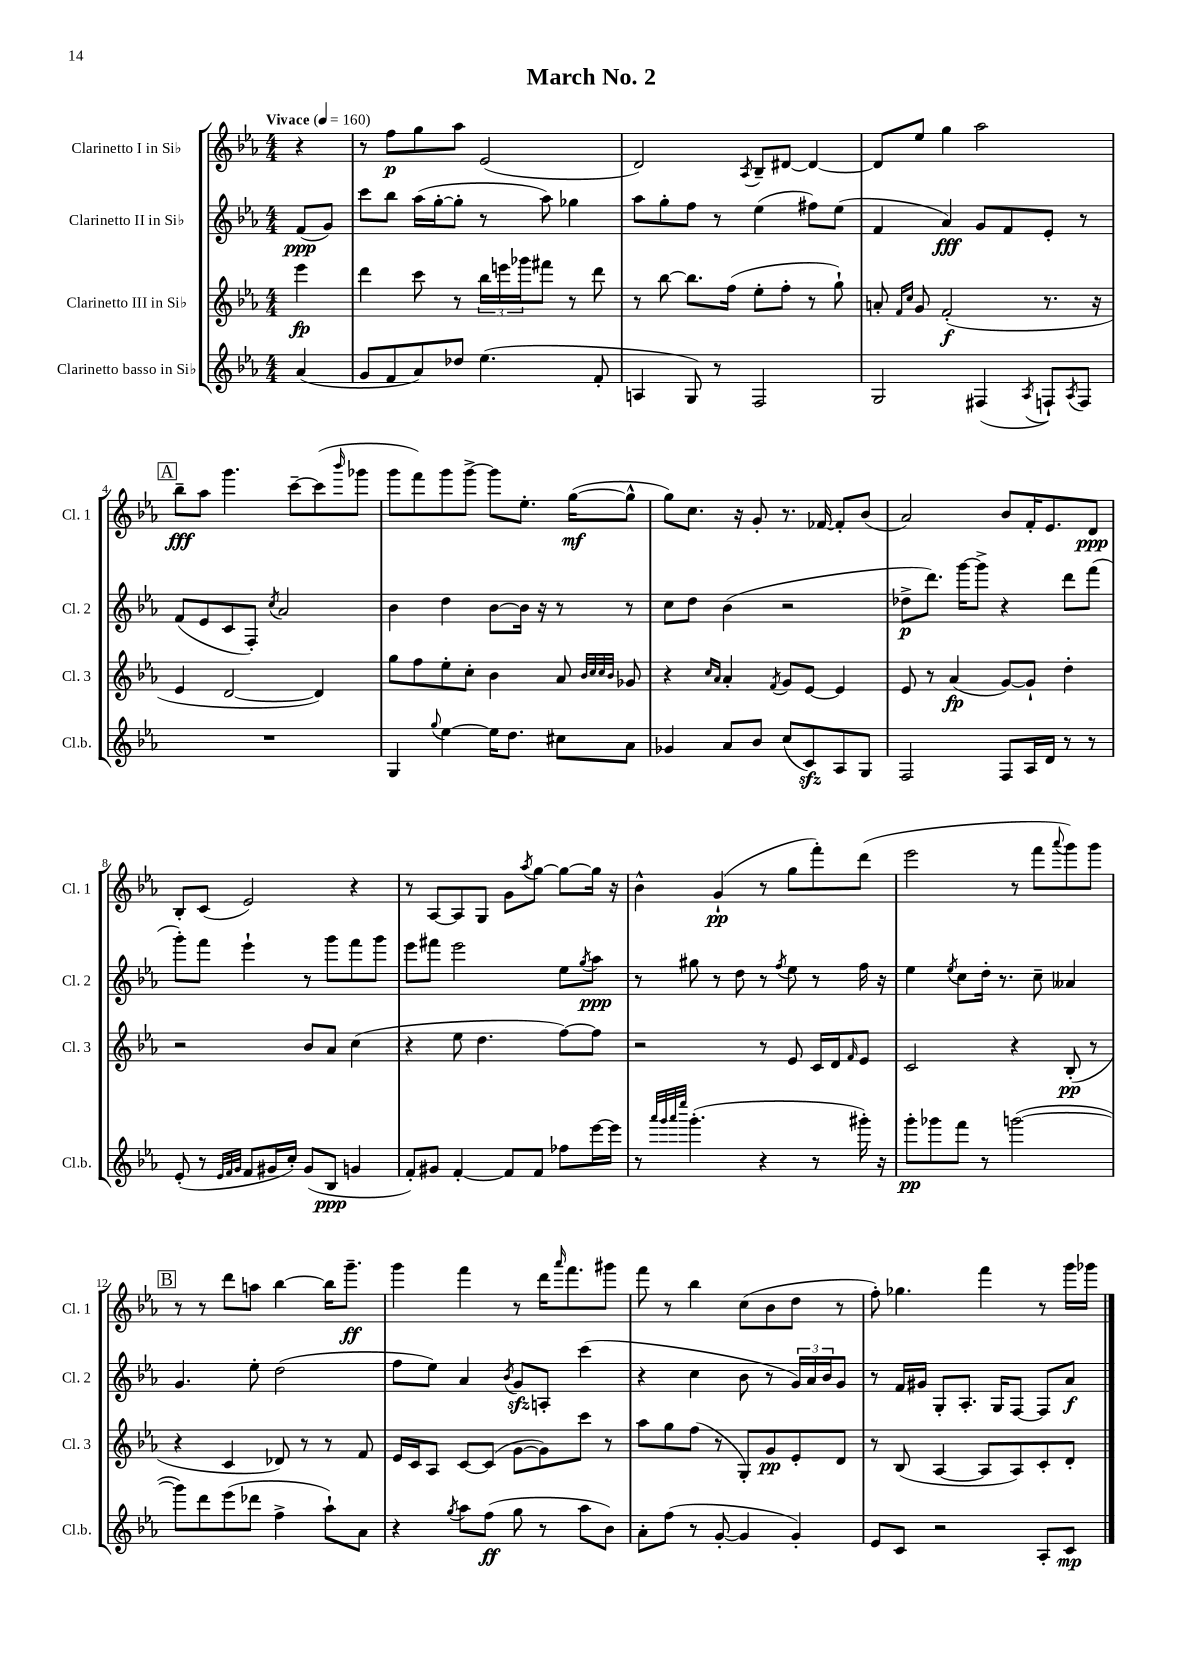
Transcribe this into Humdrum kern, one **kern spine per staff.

**kern	**dynam	**kern	**dynam	**kern	**dynam	**kern	**dynam
*part4	*part4	*part3	*part3	*part2	*part2	*part1	*part1
*staff4	*staff4	*staff3	*staff3	*staff2	*staff2	*staff1	*staff1
*I"Clarinetto basso in Si♭	*	*I"Clarinetto III in Si♭	*	*I"Clarinetto II in Si♭	*	*I"Clarinetto I in Si♭	*
*I'Cl.b.	*	*I'Cl. 3	*	*I'Cl. 2	*	*I'Cl. 1	*
*clefG2	*	*clefG2	*	*clefG2	*	*clefG2	*
*k[b-e-a-]	*	*k[b-e-a-]	*	*k[b-e-a-]	*	*k[b-e-a-]	*
*M4/4	*	*M4/4	*	*M4/4	*	*M4/4	*
*MM160	*	*MM160	*	*MM160	*	*MM160	*
=	=	=	=	=	=	=	=
!	!	!	!	!	!	!LO:TX:a:B:t=Vivace	!
(4a-/	.	4eee-\	fp	(8f/L	ppp	4r	.
.	.	.	.	8g/J)	.	.	.
=1	=1	=1	=1	=1	=1	=1	=1
8g/L	.	4ddd\	.	8ccc\L	.	8r	.
8f/	.	.	.	8bb-\J	.	8ff\L	p
8a-/)	.	8ccc\	.	(16aa-\LL	.	8gg\	.
.	.	.	.	[16gg'\J	.	.	.
8dd-X/J	.	8r	.	8gg'\J]	.	8aa-\J	.
(4.ee-\	.	24bb-\LL	.	8r	.	(2e-/	.
.	.	24eeen\	.	.	.	.	.
.	.	24ggg-X\J	.	.	.	.	.
.	.	8fff#X\J	.	8aa-\)	.	.	.
.	.	8r	.	4gg-X\	.	.	.
8f'/	.	8ddd\	.	.	.	.	.
=2	=2	=2	=2	=2	=2	=2	=2
4An/	.	8r	.	8aa-\L	.	2d/)	.
.	.	[8bb-\	.	8gg'\	.	.	.
8G/)	.	8.bb-\L]	.	8ff\J	.	.	.
8r	.	.	.	8r	.	.	.
.	.	(16ff\Jk	.	.	.	.	.
.	.	.	.	.	.	8qA-/	.
2F/	.	8ee-'\L	.	(4ee-\	.	8B-~/L	.
.	.	8ff'\J	.	.	.	[8d#X/J	.
.	.	8r	.	8ff#X\L)	.	4d#/_	.
.	.	8gg`\)	.	(8ee-\J	.	.	.
=3	=3	=3	=3	=3	=3	=3	=3
2G/	.	8an'/	.	4f/	.	8d#/L]	.
.	.	16qqf/LL	.	.	.	.	.
.	.	16qqcc/JJ	.	.	.	.	.
.	.	8g/	.	.	.	8ee-/J	.
.	.	(2f'/	f	4a-/)	fff	4gg\	.
(4F#X/	.	.	.	8g/L	.	2aa-\	.
.	.	.	.	8f/	.	.	.
8qA-/	.	.	.	.	.	.	.
8Fn`/L)	.	8.r	.	8e-'/J	.	.	.
8qA-/	.	.	.	.	.	.	.
8F/J	.	.	.	8r	.	.	.
.	.	16r	.	.	.	.	.
!!LO:LB:g=z
!!LO:REH:place=s1:t=A
=4	=4	=4	=4	=4	=4	=4	=4
1r	.	4e-/	.	(8f/L	.	8bb-~\L	fff
.	.	.	.	8e-/	.	8aa-\J	.
.	.	[2d/	.	8c/	.	4.ggg\	.
.	.	.	.	8F'/J)	.	.	.
.	.	.	.	8qcc/	.	.	.
.	.	.	.	2a-/	.	.	.
.	.	.	.	.	.	[8ccc~\L	.
.	.	4d/])	.	.	.	(8ccc\]	.
.	.	.	.	.	.	16qqbbb-/	.
.	.	.	.	.	.	8ggg-X\J	.
=5	=5	=5	=5	=5	=5	=5	=5
4G/	.	8gg\L	.	4b-\	.	8ggg\L	.
.	.	8ff\	.	.	.	8fff\)	.
8qqgg/	.	.	.	.	.	.	.
[4ee-\	.	8ee-'\	.	4dd\	.	8ggg\	.
.	.	8cc'\J	.	.	.	[8ggg^\J	.
16ee-\KL]	.	4b-\	.	[8b-\L	.	8ggg\L]	.
8.dd\J	.	.	.	.	.	.	.
.	.	.	.	16b-\Jk]	.	8.ee-'\J	.
.	.	.	.	16r	.	.	.
8cc#X\L	.	8a-/	.	8r	.	.	.
.	.	.	.	.	.	([16gg\KL	mf
.	.	32qqb-/LLL	.	.	.	.	.
.	.	32qqcc/	.	.	.	.	.
.	.	32qqcc/	.	.	.	.	.
.	.	32qqb-/JJJ	.	.	.	.	.
8a-\J	.	8g-X/	.	8r	.	8gg^^\J]	.
=6	=6	=6	=6	=6	=6	=6	=6
4g-X/	.	4r	.	8cc\L	.	8gg\L)	.
.	.	.	.	8dd\J	.	8.cc\J	.
.	.	16qqcc/LL	.	.	.	.	.
.	.	16qqa-/JJ	.	.	.	.	.
8a-/L	.	4a-'/	.	(4b-\	.	.	.
.	.	.	.	.	.	16r	.
8b-/J	.	.	.	.	.	8g'/	.
.	.	8qf/	.	.	.	.	.
(8cc/L	.	8g/L	.	2r	.	8.r	.
8czz/)	.	[8e-/J	.	.	.	.	.
.	.	.	.	.	.	[16f-X/	.
8A-/	.	4e-/]	.	.	.	8f-'/L]	.
8G/J	.	.	.	.	.	(8b-/J	.
=7	=7	=7	=7	=7	=7	=7	=7
2F/	.	8e-/	.	8dd-X^\L	p	2a-/)	.
.	.	8r	.	8.ddd\J)	.	.	.
.	.	(4a-/	fp	.	.	.	.
.	.	.	.	[16ggg\KL	.	.	.
.	.	.	.	8ggg^\J]	.	.	.
8F/L	.	[8g/L)	.	4r	.	8b-/L	.
16A-/L	.	8g`/J]	.	.	.	16f'/K	.
16d/JJ	.	.	.	.	.	8.e-/	.
8r	.	4dd'\	.	8ddd\L	.	.	.
8r	.	.	.	(8fff\J	.	8d/J	ppp
!!LO:LB:g=z
=8	=8	=8	=8	=8	=8	=8	=8
(8e-'/	.	2r	.	8ggg'\L)	.	8B-'/L	.
8r	.	.	.	8fff\J	.	(8c/J	.
32qqe-/LLL	.	.	.	.	.	.	.
32qqf/	.	.	.	.	.	.	.
32qqg/JJJ	.	.	.	.	.	.	.
8f/L	.	.	.	4eee-`\	.	2e-/)	.
16g#X/L	.	.	.	.	.	.	.
16cc'/JJ)	.	.	.	.	.	.	.
(8g#/L	.	8b-/L	.	8r	.	.	.
8B-/J	ppp	8a-/J	.	8ggg\L	.	.	.
4gn/	.	(4cc\	.	8fff\	.	4r	.
.	.	.	.	8ggg\J	.	.	.
=9	=9	=9	=9	=9	=9	=9	=9
8f'/L)	.	4r	.	8eee-\L	.	8r	.
8g#X/J	.	.	.	8fff#X\J	.	[8A-/L	.
[4f'/	.	8ee-\	.	2eee-\	.	8A-/]	.
.	.	4.dd\	.	.	.	8G/J	.
8f/L]	.	.	.	.	.	8g\L	.
.	.	.	.	.	.	8qaa-/	.
8f/J	.	.	.	.	.	[8gg\J	.
8ff-X\L	.	[8ff\L)	.	8ee-\L	.	8gg\L_	.
.	.	.	.	8qgg/	.	.	.
[16eee-\L	.	8ff\J]	.	8aa-\J	ppp	16gg\Jk]	.
16eee-\JJ]	.	.	.	.	.	16r	.
=10	=10	=10	=10	=10	=10	=10	=10
8r	.	2r	.	8r	.	4b-^^\	.
32qqaaa-/LLL	.	.	.	.	.	.	.
32qqggg/	.	.	.	.	.	.	.
32qqaaa-/	.	.	.	.	.	.	.
32qqeeee-/JJJ	.	.	.	.	.	.	.
(4.ggg'\	.	.	.	8gg#X\	.	.	.
.	.	.	.	8r	.	(4g`/	pp
.	.	.	.	8dd\	.	.	.
4r	.	8r	.	8r	.	8r	.
.	.	.	.	8qff/	.	.	.
.	.	8e-/	.	8ee-\	.	8gg\L	.
8r	.	16c/LL	.	8r	.	8fff'\)	.
.	.	16d/J	.	.	.	.	.
.	.	16qqf/	.	.	.	.	.
16ggg#X'\)	.	8e-/J	.	16ff\	.	(8ddd\J	.
16r	.	.	.	16r	.	.	.
=11	=11	=11	=11	=11	=11	=11	=11
8ggg'\L	pp	2c/	.	4ee-\	.	2eee-\	.
8ggg-X\	.	.	.	.	.	.	.
.	.	.	.	8qee-/	.	.	.
8fff\J	.	.	.	8cc\L	.	.	.
8r	.	.	.	16dd'\Jk	.	.	.
.	.	.	.	8.r	.	.	.
([2gggn\	.	4r	.	.	.	8r	.
.	.	.	.	8cc~\	.	8fff\L	.
.	.	.	.	.	.	8qqaaa-/	.
.	.	(8B-'/	pp	4a--X/	.	8ggg\)	.
.	.	8r	.	.	.	8ggg\J	.
!!LO:LB:g=z
!!LO:REH:place=s1:t=B
=12	=12	=12	=12	=12	=12	=12	=12
8ggg\L])	.	4r	.	4.g/	.	8r	.
8ddd\	.	.	.	.	.	8r	.
(8eee-\	.	4c/	.	.	.	8ddd\L	.
8ddd-X\J	.	.	.	8ee-'\	.	8aan\J	.
4ff^\	.	8d-X/)	.	(2dd\	.	[4bb-\	.
.	.	8r	.	.	.	.	.
8aa-`\L)	.	8r	.	.	.	16bb-\KL]	.
.	.	.	.	.	.	8.ggg~\J	ff
8a-\J	.	8f/	.	.	.	.	.
=13	=13	=13	=13	=13	=13	=13	=13
4r	.	16e-/LL	.	8ff\L	.	4ggg\	.
.	.	16c/J	.	.	.	.	.
.	.	8A-/J	.	8ee-\J)	.	.	.
8qgg/	.	.	.	.	.	.	.
8aa-\L	.	[8c/L	.	4a-/	.	4fff\	.
(8ff\J	ff	(8c/J]	.	.	.	.	.
.	.	.	.	8qb-/	.	.	.
8gg\	.	[8g\L	.	8gzz/L	.	8r	.
8r	.	8g\])	.	8An'/J	.	16ddd\KL	.
.	.	.	.	.	.	16qqaaa-/	.
.	.	.	.	.	.	8.fff\	.
8aa-\L	.	8ccc\J	.	(4ccc\	.	.	.
8b-\J)	.	8r	.	.	.	8ggg#X\J	.
=14	=14	=14	=14	=14	=14	=14	=14
8a-'\L	.	8aa-\L	.	4r	.	8fff\	.
(8ff\J	.	8gg\	.	.	.	8r	.
8r	.	(8ff\J	.	4cc\	.	4bb-\	.
[8g'/	.	8r	.	.	.	.	.
4g/]	.	8G'/L)	.	8b-\	.	(8cc\L	.
.	.	8g/	pp	8r	.	8b-\	.
4g'/)	.	8e-'/	.	24g/LL)	.	8dd\J	.
.	.	.	.	24a-/	.	.	.
.	.	.	.	24b-/J	.	.	.
.	.	8d/J	.	8g/J	.	8r	.
=15	=15	=15	=15	=15	=15	=15	=15
8e-/L	.	8r	.	8r	.	8ff'\)	.
8c/J	.	(8B-/	.	16f/LL	.	4.gg-X\	.
.	.	.	.	16g#X/JJ	.	.	.
2r	.	[4A-/	.	8G'/L	.	.	.
.	.	.	.	8.A-'/J	.	.	.
.	.	8A-/L]	.	.	.	4fff\	.
.	.	.	.	16G/KL	.	.	.
.	.	8A-/)	.	[8F/J	.	.	.
8A-'/L	.	8c'/	.	8F/L]	.	8r	.
8c/J	mp	8d'/J	.	8a-/J	f	16ggg\LL	.
.	.	.	.	.	.	16ggg-X\JJ	.
==	==	==	==	==	==	==	==
*-	*-	*-	*-	*-	*-	*-	*-
